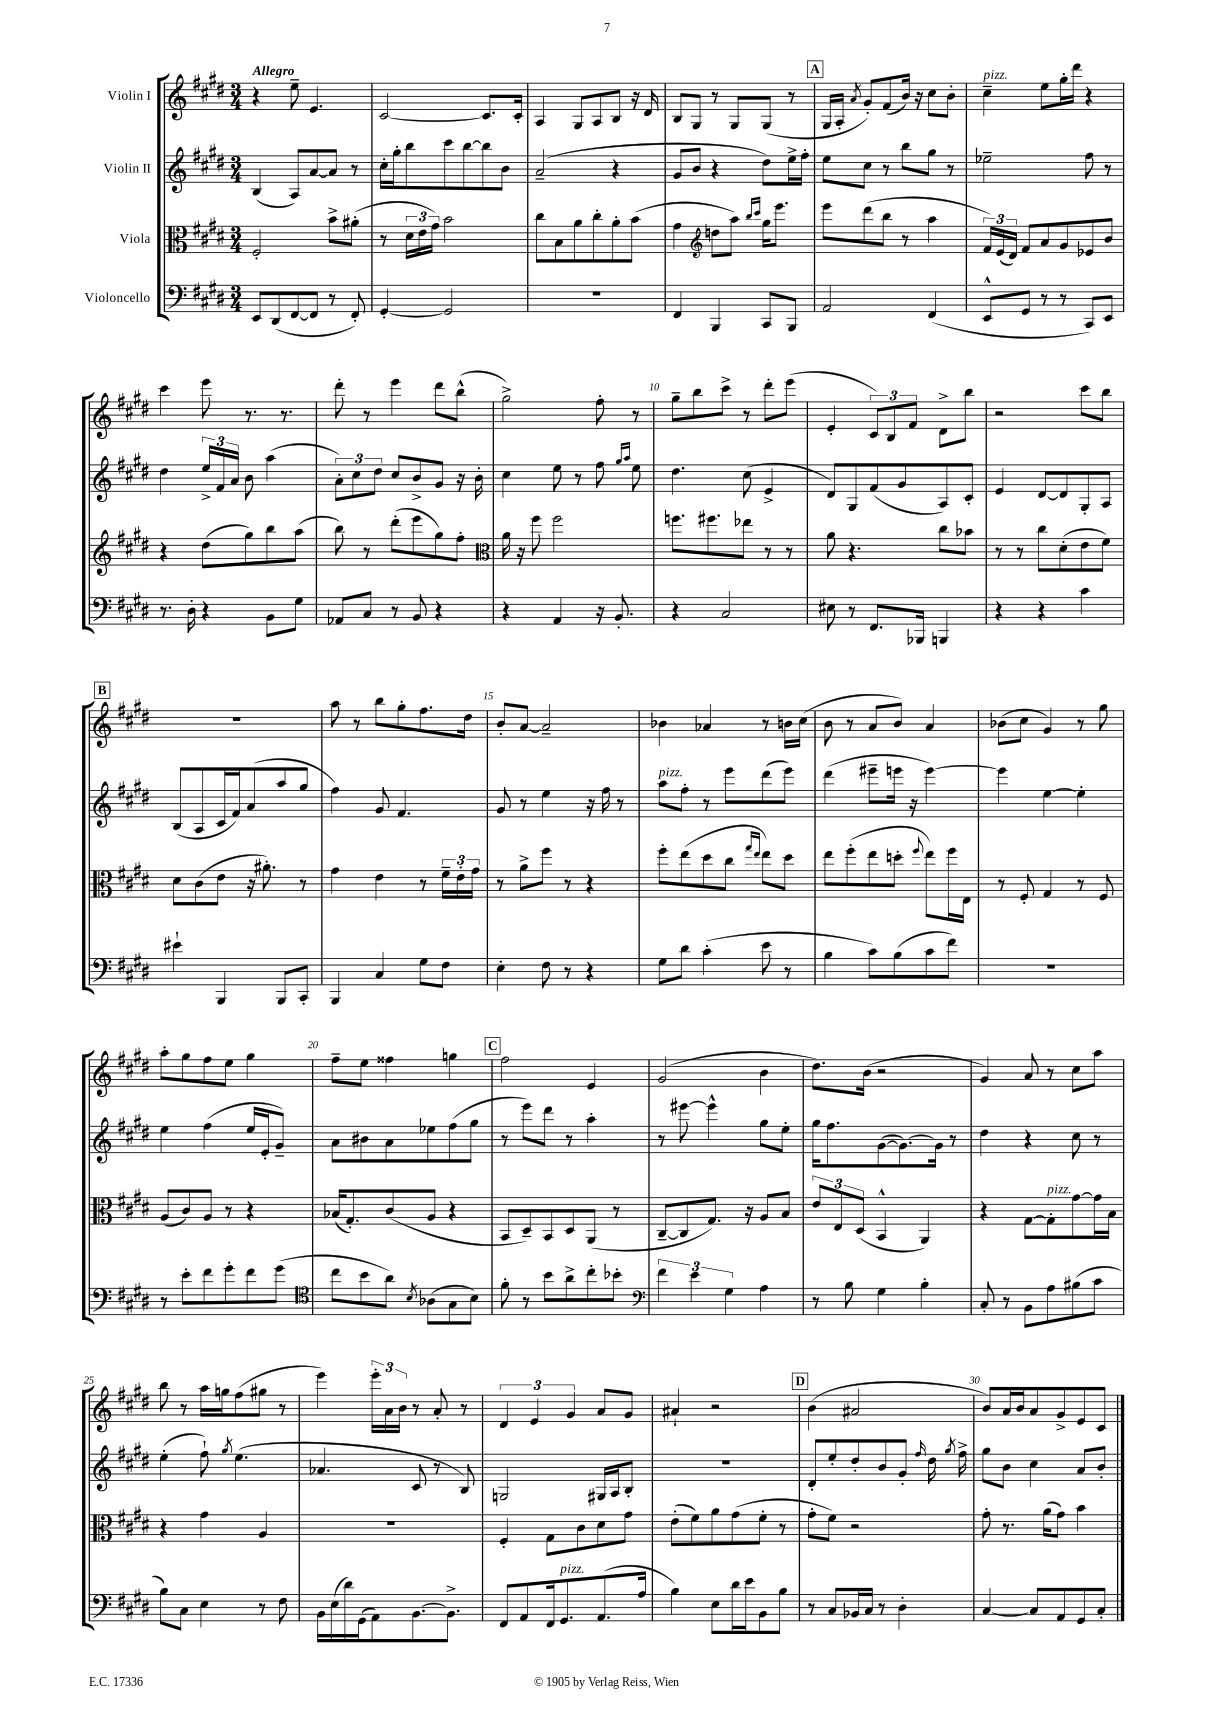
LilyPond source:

<<
\new StaffGroup <<
\new Staff = "s0" \with { instrumentName = "Violin I" } {
    \clef treble \key e \major \numericTimeSignature \time 3/4 \tempo "Allegro"
    \autoBeamOff r4 e''8-- e'4. |
    cis'2~ cis'8.[ cis'16]-. |
    a4 gis8[ a8 b8] r16 dis'16 |
    b8[ gis8] r8 gis8[ gis8]( r8 |
    \mark \markup { \box "A" } gis16[ a16]-. \acciaccatura { a'8 } gis'8[-.) fis'8( b'16]) r16 cis''8[ b'8]-. |
    cis''4--^\markup { \italic "pizz." } e''8[ gis''16-. dis'''16] r4 |
    cis'''4 e'''8 r8. r8. |
    dis'''8-. r8 e'''4 dis'''8[ b''8]-^( |
    gis''2->) fis''8-. r8 |
    gis''8[-- b''8 cis'''8]-> r8 dis'''8[-. e'''8]( |
    e'4-. \tuplet 3/2 { cis'8[) b8 fis'8] } dis'8[-> b''8] |
    r2 cis'''8[ b''8] |
    \mark \markup { \box "B" } R2. |
    a''8 r8 b''8[ gis''8-. fis''8. dis''16] |
    b'8[-. a'8]~ a'2-- |
    bes'4 aes'4 r8 b'16[ cis''16]( |
    b'8 r8 a'8[ b'8]) a'4 |
    bes'8[( cis''8] gis'4) r8 gis''8 |
    a''8[-. gis''8 fis''8 e''8] gis''4 |
    fis''8[-- e''8] fisis''4 g''4 |
    \mark \markup { \box "C" } fis''2 e'4 |
    gis'2( b'4 |
    dis''8.[) b'16]( r2 |
    gis'4) a'8 r8 cis''8[ a''8] |
    b''8 r8 a''16[ g''16 fis''8( gis''8] r8 |
    e'''4) \tuplet 3/2 { e'''16[-. a'16 b'16] } r8 a'8-. r8 |
    \tuplet 3/2 { dis'4 e'4 gis'4 } a'8[ gis'8] |
    ais'4-! r2 |
    \mark \markup { \box "D" } b'4( ais'2 |
    b'8[) a'16 b'16 a'8 gis'8-> e'8 cis'8] \bar "|." |
}
\new Staff = "s1" \with { instrumentName = "Violin II" } {
    \clef treble \key e \major \numericTimeSignature \time 3/4
    \autoBeamOff b4( a8[) a'8~ a'8] r8 |
    cis''16[-. gis''16-. b''8 cis'''8 b''8~ b''8 b'8] |
    a'2--( r4 |
    gis'8[ b'8] r4 dis''8[) e''16-> fis''16]-. |
    \mark \markup { \box "A" } e''8[ cis''8] r8 b''8[ gis''8] r8 |
    ees''2-- fis''8 r8 |
    dis''4 \tuplet 3/2 { e''16[-> fis'16 a'16] } b'8 a''4( |
    \tuplet 3/2 { a'8[-.) cis''8 dis''8] } cis''8[ b'8-> gis'8] r16 b'16-. |
    cis''4 e''8 r8 fis''8 \grace { gis''16[ a''16] } e''8 |
    dis''4. cis''8( e'4-> |
    dis'8[) gis8 fis'8( gis'8 a8) cis'8]-. |
    e'4 dis'8[~ dis'8 gis8-. a8] |
    \mark \markup { \box "B" } b8[( a8 cis'16 fis'16) a'8( a''8 gis''8] |
    fis''4) gis'8 fis'4. |
    gis'8 r8 e''4 r16 fis''16 r8 |
    a''8[^\markup { \italic "pizz." } fis''8]-. r8 e'''8[ dis'''8( e'''8]) |
    dis'''4( eis'''8[-- e'''16] r16 e'''4~) |
    e'''4 e''4~ e''4-. |
    e''4 fis''4( e''16[ e'16-. gis'8]--) |
    a'8[ bis'8 a'8 ees''8 fis''8( gis''8] |
    \mark \markup { \box "C" } r8 e'''8[) dis'''8] r8 a''4-. |
    r8 eis'''8~ eis'''4-^ gis''8[ e''8]-. |
    gis''16[ fis''8. gis'8~( gis'8.~) gis'16] r8 |
    dis''4 r4 cis''8 r8 |
    e''4-.( fis''8-!) \acciaccatura { gis''8 } e''4.( |
    aes'4. cis'8 r8 b8) |
    g2 gis16[ a16 b8]-. |
    R2. |
    \mark \markup { \box "D" } dis'8[-. e''8-. dis''8-. b'8 gis'8]-. \grace { fis''16 } dis''16 \acciaccatura { gis''8 } fis''16-> |
    gis''8[ b'8] cis''4 a'8[ b'8]-. \bar "|." |
}
\new Staff = "s2" \with { instrumentName = "Viola" } {
    \clef alto \key e \major \numericTimeSignature \time 3/4
    \autoBeamOff fis2-. b'8[-> ais'8]-.( |
    r8 \tuplet 3/2 { dis'16[ e'16 gis'16]) } b'2 |
    cis''8[ b8 a'8 cis''8-. a'8-. b'8]( |
    gis'4 \clef treble d''8[ a''8]) \grace { b''16[ cis'''16] } gis''16[ e'''8.] |
    \mark \markup { \box "A" } e'''8[ dis'''8( b''8] r8 a''4 |
    \tuplet 3/2 { fis'16[) e'16( dis'16]) } fis'8[ a'8 gis'8 ees'8 b'8] |
    r4 dis''8[( gis''8) b''8 a''8]( |
    b''8) r8 dis'''8[-.( e'''8 gis''8) fis''8]-. |
    \clef alto a'16 r16 fis''8 fis''2 |
    f''8.[ fis''8. ees''8] r8 r8 |
    a'8 r4. cis''8[ bes'8] |
    r8 r8 cis''8[ dis'8-.( e'8 fis'8]) |
    \mark \markup { \box "B" } dis'8[ cis'8( e'8] r16 ais'8.-.) r8 |
    gis'4 e'4 r8 \tuplet 3/2 { fis'16[-- e'16-. gis'16] } |
    r8 a'8[-> fis''8] r8 r4 |
    fis''8[-. e''8( dis''8 cis''8] \grace { gis''16[ e''16] } e''8[) dis''8] |
    e''8[ fis''8-.( e''8 d''8]-. \appoggiatura { fis''8 } e''8[) fis''16 e16] |
    r8 fis8-. gis4 r8 fis8 |
    a8[( cis'8) a8] r8 r4 |
    bes16[( gis8.-.) cis'8( a8] r4 |
    \mark \markup { \box "C" } b,8[ dis8--) b,8 dis8 a,8]( r8 |
    cis8[~-- cis8 gis8.]) r16 a8[ b8] |
    \tuplet 3/2 { e'8[ e8 dis8]( } b,4-^ a,4) |
    r4 gis8[~ gis8-.^\markup { \italic "pizz." } gis'8~ gis'16 b16] |
    r4 gis'4 a4 |
    R2. |
    fis4-. gis8[ cis'8 dis'8 gis'8] |
    e'8[-.( fis'8) a'8 gis'8( fis'8]-. r8 |
    \mark \markup { \box "D" } gis'8[-. fis'8]) r2 |
    gis'8-. r8. a'16[( gis'8]) b'4 \bar "|." |
}
\new Staff = "s3" \with { instrumentName = "Violoncello" } {
    \clef bass \key e \major \numericTimeSignature \time 3/4
    \autoBeamOff e,8[ dis,8( fis,8~ fis,8] r8 fis,8-.) |
    gis,4~-. gis,2 |
    R2. |
    fis,4 b,,4 cis,8[ b,,8] |
    \mark \markup { \box "A" } a,2 fis,4( |
    e,8[-^ gis,8] r8 r8 cis,8[) e,8] |
    r8. dis16-. r4 b,8[ gis8] |
    aes,8[ cis8] r8 b,8 r4 |
    r4 a,4 r16 b,8.-. |
    r4 cis2 |
    eis8 r8 fis,8.[ bes,,16] b,,4 |
    r4 r4 cis'4 |
    \mark \markup { \box "B" } eis'4-! b,,4 b,,8[ cis,8]-. |
    b,,4 cis4 gis8[ fis8] |
    e4-. fis8 r8 r4 |
    gis8[ dis'8] cis'4-.( e'8 r8 |
    b4 cis'8[) b8( cis'8 fis'8]) |
    R2. |
    r8 e'8[-. fis'8 gis'8-. fis'8 gis'8]( |
    \clef tenor cis''8[ b'8 a'8]) \acciaccatura { b8 } aes8[( gis8 b8]) |
    \mark \markup { \box "C" } fis'8-. r8 b'8[ a'8-> cis''8-. bes'8]-. |
    \clef bass \tuplet 3/2 { fis'4 e'4 gis4 } a4 |
    r8 b8 gis4 b4-. |
    cis8-. r8 b,8[ a8 bis8( cis'8] |
    b8[) cis8] e4 r8 fis8 |
    b,16[ e16( dis'16) gis,16( a,8) b,8.~ b,8.]-> |
    fis,8[ a,8 fis,16 gis,8.^\markup { \italic "pizz." } a,8.( a16] |
    b4) e8[ dis'16 e'16 b,8 b8] |
    \mark \markup { \box "D" } r8 cis8[ bes,16 cis16] r8 dis4-. |
    cis4~ cis8[ a,8 gis,8 cis8]-. \bar "|." |
}
>>
>>
\layout { \context { \Score \override BarNumber.break-visibility = ##(#f #t #t) barNumberVisibility = #(every-nth-bar-number-visible 5) } }
